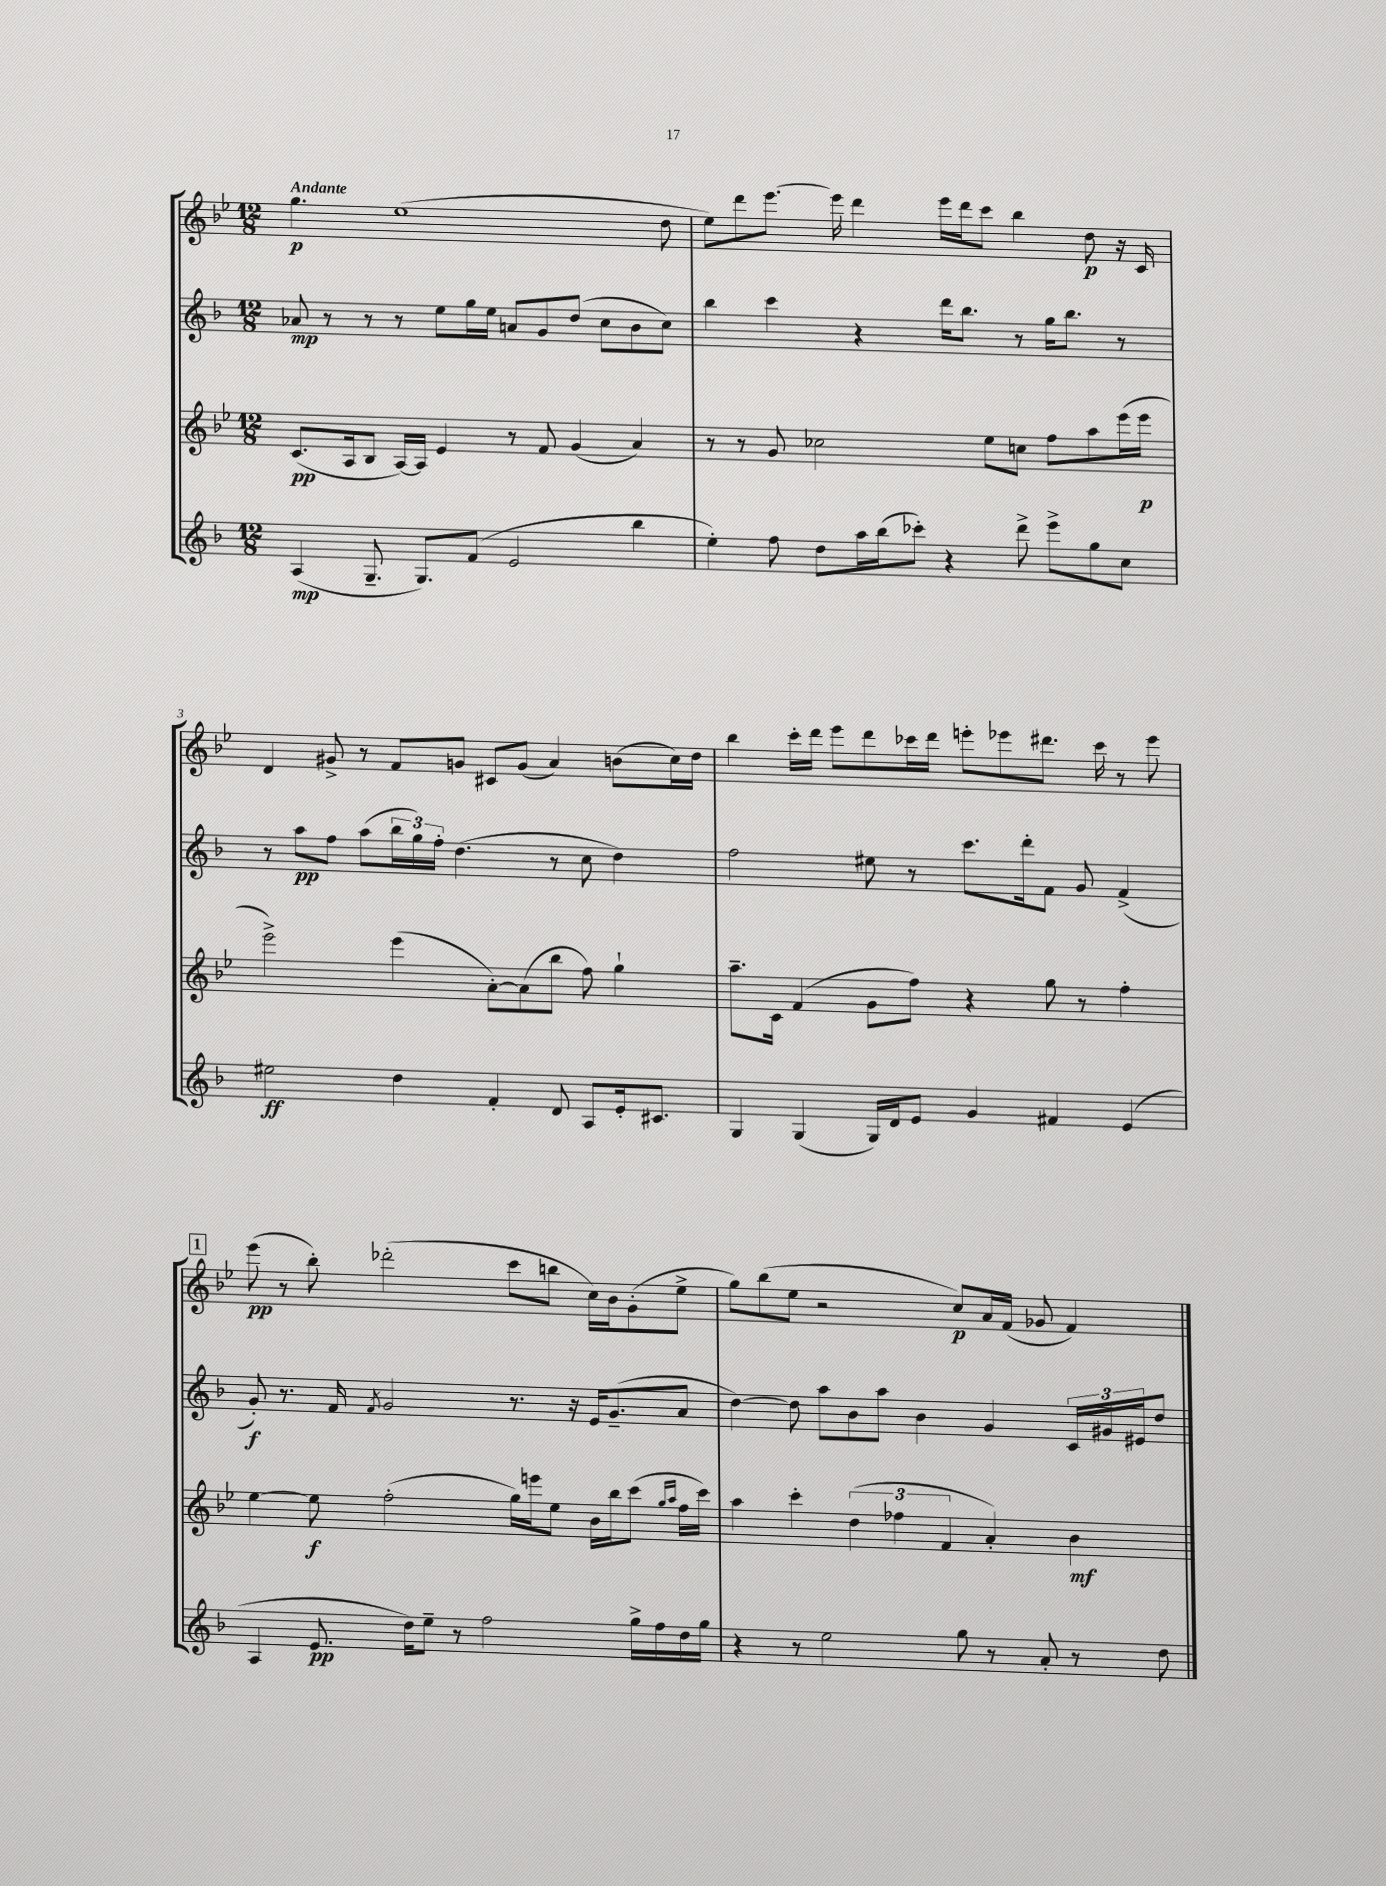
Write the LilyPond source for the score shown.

<<
\new StaffGroup <<
\new Staff = "s0" {
    \clef treble \key bes \major \numericTimeSignature \time 12/8 \tempo "Andante"
    g''4.\p ees''1( d''8 |
    ees''8) d'''8 ees'''8.~ ees'''16 d'''4 ees'''16 d'''16 c'''8 bes''4 d''8\p r16 c'16 |
    d'4 gis'8-> r8 f'8 g'8 cis'8 g'8( a'4) b'8( c''16) d''16 |
    bes''4 c'''16-. d'''16 ees'''8 d'''8 ces'''16 d'''16 e'''8-. ees'''8 dis'''8. ces'''16 r8 ees'''8 |
    \mark \markup { \box "1" } ees'''8\pp( r8 bes''8-.) des'''2-.( c'''8 b''8 c''16) bes'16 g'8-.( ees''8-> |
    g''8) bes''8( ees''8 r2 c''8\p) a'16 f'16( ges'8 f'4) \bar "|." |
}
\new Staff = "s1" {
    \clef treble \key f \major \numericTimeSignature \time 12/8
    aes'8\mp r8 r8 r8 e''8 g''16 e''16 a'8 g'8 d''8( c''8 bes'8 c''8) |
    bes''4 c'''4 r4 d'''16 bes''8. r8 g''16 bes''8. r8 |
    r8 a''8\pp f''8 a''8( \tuplet 3/2 { bes''16 g''16) f''16-. } d''4.( r8 c''8 d''4) |
    f''2 eis''8 r8 c'''8. d'''16-. f'8 g'8 f'4->( |
    \mark \markup { \box "1" } g'8-.\f) r8. f'16 \acciaccatura { f'8 } g'2 r8. r16 e'16 g'8.--( a'8 |
    d''4~) d''8 a''8 bes'8 a''8 bes'4 g'4 \tuplet 3/2 { c'16 gis'16 eis'16 } d''8 \bar "|." |
}
\new Staff = "s2" {
    \clef treble \key bes \major \numericTimeSignature \time 12/8
    c'8.\pp( a16 bes8 a16~) a16 ees'4 r8 f'8 g'4( a'4) |
    r8 r8 g'8 ces''2 ees''8 c''8 f''8 a''8 ees'''16( ees'''16\p |
    ees'''2->) ees'''4( a'8~-.) a'8( bes''8 f''8) g''4-! |
    a''8.-- c'16 f'4( g'8 f''8) r4 g''8 r8 f''4-. |
    \mark \markup { \box "1" } ees''4~ ees''8\f f''2-.( g''16) e'''16 ees''8 bes'16 bes''16 c'''8( \grace { g''16 a''16 } f''16 c'''16) |
    a''4 c'''4-. \tuplet 3/2 { d''4( fes''4 f'4 } a'4-.) bes'4\mf \bar "|." |
}
\new Staff = "s3" {
    \clef treble \key f \major \numericTimeSignature \time 12/8
    a4\mp( g8.-- g8.) f'8( e'2 bes''4 |
    e''4-.) f''8 d''8 a''16 bes''16( ces'''8-.) r4 d'''8-> e'''8-> g''8 c''8 |
    eis''2\ff d''4 f'4-. d'8 a8 e'16-. cis'8. |
    g4 g4( g16) d'16 e'8 g'4 fis'4 e'4( |
    \mark \markup { \box "1" } a4 e'8.\pp d''16) e''8-- r8 f''2 g''16-> f''16 d''16 g''16 |
    r4 r8 e''2 g''8 r8 a'8-. r8 d''8 \bar "|." |
}
>>
>>
